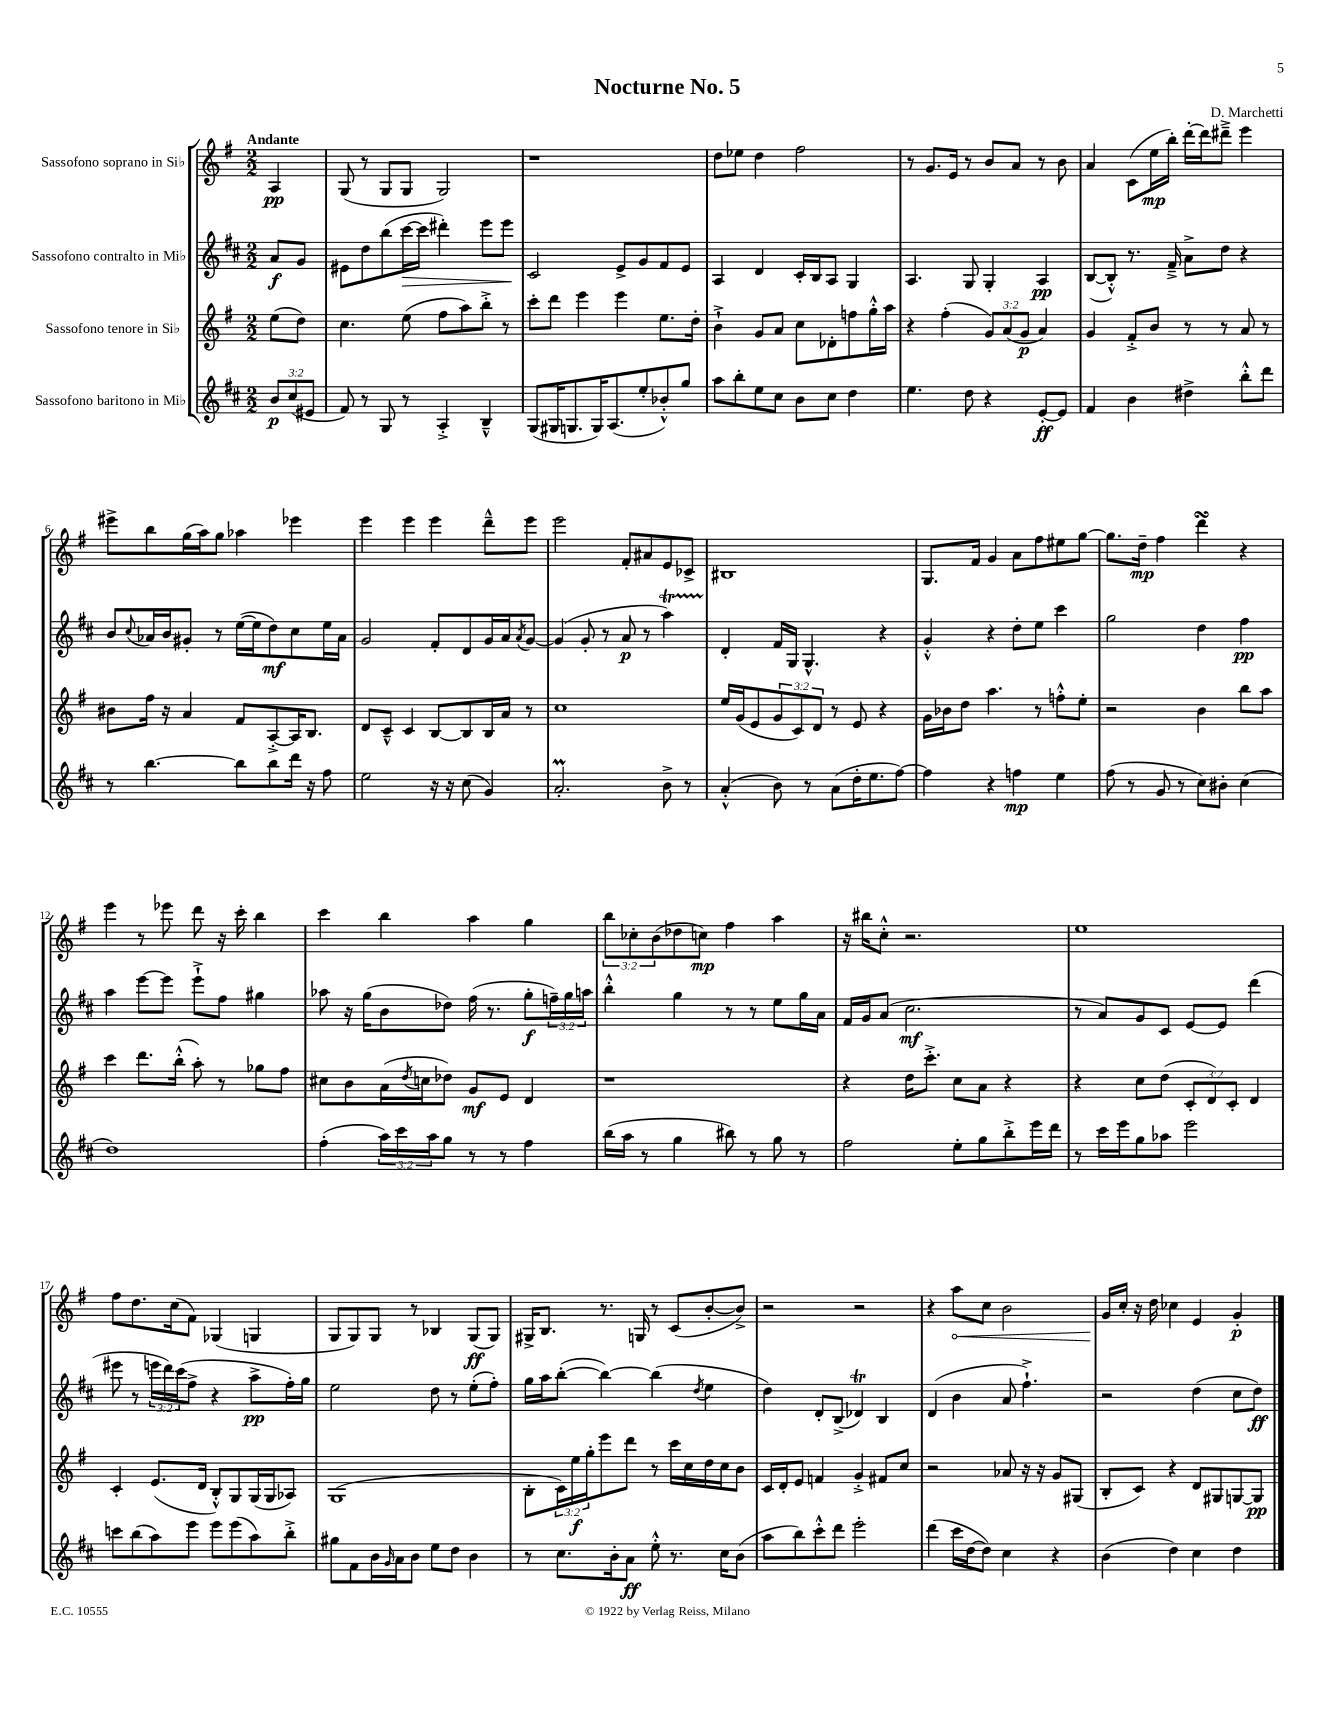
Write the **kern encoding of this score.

**kern	**dynam	**kern	**dynam	**kern	**dynam	**kern	**dynam
*part4	*part4	*part3	*part3	*part2	*part2	*part1	*part1
*staff4	*staff4	*staff3	*staff3	*staff2	*staff2	*staff1	*staff1
*I"Sassofono baritono in Mi♭	*	*I"Sassofono tenore in Si♭	*	*I"Sassofono contralto in Mi♭	*	*I"Sassofono soprano in Si♭	*
*clefG2	*	*clefG2	*	*clefG2	*	*clefG2	*
*k[f#c#]	*	*k[f#]	*	*k[f#c#]	*	*k[f#]	*
*M2/2	*	*M2/2	*	*M2/2	*	*M2/2	*
=	=	=	=	=	=	=	=
!	!	!	!	!	!	!LO:TX:a:B:t=Andante	!
12b/L	p	(8ee\L	.	8a/L	f	4A/	pp
(12cc#/	.	.	.	.	.	.	.
.	.	8dd\J)	.	8g/J	.	.	.
12e#X/J	.	.	.	.	.	.	.
=1	=1	=1	=1	=1	=1	=1	=1
8f#/)	.	4.cc\	.	8e#X\L	.	(8G/	.
8r	.	.	.	8dd\	.	8r	.
8G/	.	.	.	(8bb\	.	8G/L	.
!	!	!	!	!	!LO:HP:b	!	!
8r	.	(8ee\	.	[16ccc#\L	>	8G/J	.
.	.	.	.	16ccc#\JJ]	.	.	.
4A'^/	.	8ff#\L	.	4ddd#X'\)	.	2G/)	.
.	.	8aa\)	.	.	.	.	.
4B~^^/	.	8bb'^\J	.	8eee\L	.	.	.
.	.	8r	.	8eee\J	.	.	.
.	.	.	.	.	]	.	.
=2	=2	=2	=2	=2	=2	=2	=2
(8G/L	.	8ccc'\L	.	2c#/	.	1r	.
16G#X/K	.	8ddd\J	.	.	.	.	.
8.Gn/	.	.	.	.	.	.	.
.	.	4eee\	.	.	.	.	.
16G/K)	.	.	.	.	.	.	.
(8.A/	.	.	.	.	.	.	.
.	.	4eee\	.	8e^/L	.	.	.
8ee'/	.	.	.	8g/	.	.	.
8b-X'^^/)	.	8.ee\L	.	8f#/	.	.	.
8gg/J	.	.	.	8e/J	.	.	.
.	.	16dd'\Jk	.	.	.	.	.
=3	=3	=3	=3	=3	=3	=3	=3
8aa\L	.	4b`^\	.	4A/	.	8dd\L	.
8bb'\	.	.	.	.	.	8ee-X\J	.
8ee\	.	8g/L	.	4d/	.	4dd\	.
8cc#\J	.	8a/J	.	.	.	.	.
8b\L	.	8cc\L	.	16c#'/LL	.	2ff#\	.
.	.	.	.	16B/J	.	.	.
8cc#\J	.	8d-X'\	.	8A/J	.	.	.
4dd\	.	8ffn\	.	4G/	.	.	.
.	.	16gg'^^\L	.	.	.	.	.
.	.	16aa\JJ	.	.	.	.	.
=4	=4	=4	=4	=4	=4	=4	=4
4.ee\	.	4r	.	4.A/	.	8r	.
.	.	.	.	.	.	8.g/L	.
.	.	(4ff#'\	.	.	.	.	.
.	.	.	.	.	.	16e/Jk	.
8dd\	.	.	.	8G/	.	8r	.
4r	.	12g/L)	.	4G'/	.	8b/L	.
.	.	(12a/	.	.	.	.	.
.	.	.	.	.	.	8a/J	.
.	.	12g/J	p	.	.	.	.
[8e'/L	ff	4a/)	.	4A/	pp	8r	.
8e/J]	.	.	.	.	.	8b\	.
=5	=5	=5	=5	=5	=5	=5	=5
4f#/	.	4g/	.	([8B/L	.	4a/	.
.	.	.	.	8B'^^/J])	.	.	.
4b\	.	8f#'^/L	.	8.r	.	(8c\L	.
.	.	8b/J	.	.	.	16ee\L	mp
.	.	.	.	16f#~^/	.	16bb'\JJ)	.
4dd#X^\	.	8r	.	8a^\L	.	[16ddd'\LL	.
.	.	.	.	.	.	16ddd\J]	.
.	.	8r	.	8dd\J	.	8ddd#X~^\J	.
8bb'^^\L	.	8a/	.	4r	.	4eee\	.
8ddd\J	.	8r	.	.	.	.	.
!!LO:LB:g=z
=6	=6	=6	=6	=6	=6	=6	=6
8r	.	8b#X\L	.	8b/L	.	8eee#X^\L	.
.	.	.	.	8qqcc#/	.	.	.
[4.bb\	.	16ff#\Jk	.	16a-X/L	.	8bb\	.
.	.	16r	.	16b/J	.	.	.
.	.	4a/	.	8g#X'/J	.	(16gg\L	.
.	.	.	.	.	.	16aa\J)	.
.	.	.	.	8r	.	8gg\J	.
8bb\L]	.	8f#/L	.	([16ee\LL	.	4aa-X\	.
.	.	.	.	16ee\J]	.	.	.
8bb\	.	[8A'^/	.	8dd\)	mf	.	.
16ddd\Jk	.	16A/K]	.	8cc#\	.	4eee-X\	.
16r	.	8.B/J	.	.	.	.	.
8ff#\	.	.	.	16ee\L	.	.	.
.	.	.	.	16a-\JJ	.	.	.
=7	=7	=7	=7	=7	=7	=7	=7
2ee\	.	8d/L	.	2g/	.	4eee\	.
.	.	8c~^^/J	.	.	.	.	.
.	.	4c/	.	.	.	4eee\	.
16r	.	[8B/L	.	8f#'/L	.	4eee\	.
16r	.	.	.	.	.	.	.
(8cc#\	.	8B/]	.	8d/	.	.	.
4g/)	.	16B/L	.	16g/L	.	8ddd~^^\L	.
.	.	16a/JJ	.	16a/J	.	.	.
.	.	.	.	8qa/	.	.	.
.	.	8r	.	[8g/J	.	8eee\J	.
=8	=8	=8	=8	=8	=8	=8	=8
2.aM'/	.	1cc	.	(4g/]	.	2eee\	.
.	.	.	.	8g'/	.	.	.
.	.	.	.	8r	.	.	.
.	.	.	.	8a/	p	8f#'/L	.
.	.	.	.	8r	.	8a#X/	.
8b^\	.	.	.	4aaT\)	.	8e/	.
8r	.	.	.	.	.	8c-X^/J	.
=9	=9	=9	=9	=9	=9	=9	=9
(4a'^^/	.	16ee/LL	.	4d'/	.	1B#X	.
.	.	(16g/J	.	.	.	.	.
.	.	8e/	.	.	.	.	.
8b\)	.	12g/	.	16f#/LL	.	.	.
.	.	.	.	16G/JJ	.	.	.
.	.	12c/)	.	.	.	.	.
8r	.	.	.	4.G^^/	.	.	.
.	.	12d/J	.	.	.	.	.
(8a\L	.	8r	.	.	.	.	.
16dd'\K	.	8e/	.	.	.	.	.
8.ee\	.	.	.	.	.	.	.
.	.	4r	.	4r	.	.	.
[8ff#\J)	.	.	.	.	.	.	.
=10	=10	=10	=10	=10	=10	=10	=10
4ff#\]	.	16g\LL	.	4g'^^/	.	8.G/L	.
.	.	16b-X\J	.	.	.	.	.
.	.	8dd\J	.	.	.	.	.
.	.	.	.	.	.	16f#/Jk	.
4r	.	4.aa\	.	4r	.	4g/	.
4ffn\	mp	.	.	8dd'\L	.	8a\L	.
.	.	8r	.	8ee\J	.	8ff#\	.
4ee\	.	8ffn'^^\L	.	4ccc#\	.	8ee#X\	.
.	.	8ee'\J	.	.	.	[8gg\J	.
=11	=11	=11	=11	=11	=11	=11	=11
(8ff#\	.	2r	.	2gg\	.	8.gg\L]	.
8r	.	.	.	.	.	.	.
.	.	.	.	.	.	16dd~\Jk	mp
8g/	.	.	.	.	.	4ff#\	.
8r	.	.	.	.	.	.	.
8cc#\L)	.	4b\	.	4dd\	.	4dddsSSS\	.
8b#X'\J	.	.	.	.	.	.	.
(4cc#\	.	8bb\L	.	4ff#\	pp	4r	.
.	.	8aa\J	.	.	.	.	.
!!LO:LB:g=z
=12	=12	=12	=12	=12	=12	=12	=12
1dd)	.	4ccc\	.	4aa\	.	4eee\	.
.	.	8.ddd\L	.	[8eee\L	.	8r	.
.	.	.	.	8eee\J]	.	8eee-X\	.
.	.	(16bb'^^\Jk	.	.	.	.	.
.	.	8aa'\)	.	8eee`^\L	.	8ddd\	.
.	.	8r	.	8ff#\J	.	16r	.
.	.	.	.	.	.	16ccc'\	.
.	.	8gg-X\L	.	4gg#X\	.	4bb\	.
.	.	8ff#\J	.	.	.	.	.
=13	=13	=13	=13	=13	=13	=13	=13
(4ff#'\	.	8cc#X\L	.	8aa-X\	.	4ccc\	.
.	.	8b\	.	16r	.	.	.
.	.	.	.	(16gg\KL	.	.	.
24aa\LL)	.	(16a\L	.	8b\	.	4bb\	.
24ccc#\	.	.	.	.	.	.	.
.	.	8qdd/	.	.	.	.	.
.	.	16ccn\J	.	.	.	.	.
24aa\J	.	.	.	.	.	.	.
8gg\J	.	8dd-X\J)	.	8dd-X\J)	.	.	.
8r	.	8g/L	mf	(16ff#\	.	4aa\	.
.	.	.	.	8.r	.	.	.
8r	.	8e/J	.	.	.	.	.
4ff#\	.	4d/	.	8gg'\L	f	4gg\	.
.	.	.	.	24ffn~\L)	.	.	.
.	.	.	.	24gg\	.	.	.
.	.	.	.	24aan\JJ	.	.	.
=14	=14	=14	=14	=14	=14	=14	=14
(16bb\LL	.	1r	.	4bb'^^\	.	12bb\L	.
16aa\JJ	.	.	.	.	.	.	.
.	.	.	.	.	.	12cc-X'\	.
8r	.	.	.	.	.	.	.
.	.	.	.	.	.	(12b\	.
4gg\	.	.	.	4gg\	.	8dd-X\	.
.	.	.	.	.	.	8ccn\J)	mp
8bb#X\)	.	.	.	8r	.	4ff#\	.
8r	.	.	.	8r	.	.	.
8gg\	.	.	.	8ee\L	.	4aa\	.
8r	.	.	.	16gg\L	.	.	.
.	.	.	.	16a\JJ	.	.	.
=15	=15	=15	=15	=15	=15	=15	=15
2ff#\	.	4r	.	16f#/LL	.	16r	.
.	.	.	.	16g/J	.	16bb#X\KL	.
.	.	.	.	(8a/J	.	8cc'^^\J	.
.	.	16dd\KL	.	2.cc#\	mf	2.r	.
.	.	8.ccc'^\J	.	.	.	.	.
8ee'\L	.	8cc\L	.	.	.	.	.
8gg\	.	8a\J	.	.	.	.	.
8bb'^\	.	4r	.	.	.	.	.
16eee\L	.	.	.	.	.	.	.
16ddd\JJ	.	.	.	.	.	.	.
=16	=16	=16	=16	=16	=16	=16	=16
8r	.	4r	.	8r	.	1ee	.
16ccc#\LL	.	.	.	8a/L)	.	.	.
16eee\J	.	.	.	.	.	.	.
8gg\	.	8cc\L	.	8g/	.	.	.
8aa-X\J	.	(8dd\J	.	8c#/J	.	.	.
2eee\	.	12c'/L	.	[8e/L	.	.	.
.	.	12d/)	.	.	.	.	.
.	.	.	.	8e/J]	.	.	.
.	.	12c'/J	.	.	.	.	.
.	.	4d/	.	(4ddd\	.	.	.
!!LO:LB:g=z
=17	=17	=17	=17	=17	=17	=17	=17
8cccn\L	.	4c'/	.	8eee#X\	.	8ff#\L	.
(8bb\	.	.	.	8r	.	8.dd\	.
8aa\)	.	(8.e/L	.	24eeen\LL	.	.	.
.	.	.	.	24ddd\)	.	.	.
.	.	.	.	.	.	(16cc\k	.
.	.	.	.	(24ccc#\J	.	.	.
8eee\J	.	.	.	8ff#^\J	.	8f#\J)	.
.	.	16d/Jk	.	.	.	.	.
8eee\L	.	8B'^^/L)	.	4r	.	(4G-X/	.
(8eee\	.	8G/	.	.	.	.	.
8aa\)	.	(16G/L	.	8aa^\L	pp	4Gn/	.
.	.	16G/J	.	.	.	.	.
8bb'^\J	.	8A-X/J)	.	16ff#'\L)	.	.	.
.	.	.	.	16gg\JJ	.	.	.
=18	=18	=18	=18	=18	=18	=18	=18
8gg#X\L	.	(1G	.	2ee\	.	8G/L	.
8f#\	.	.	.	.	.	8G/)	.
16b\L	.	.	.	.	.	8G/J	.
16qqg/	.	.	.	.	.	.	.
16a\J	.	.	.	.	.	.	.
8b\J	.	.	.	.	.	8r	.
8ee\L	.	.	.	8dd\	.	4B-X/	.
8dd\J	.	.	.	8r	.	.	.
4b\	.	.	.	(8ee'\L	.	(8G/L	ff
.	.	.	.	8ff#'\J)	.	8G/J)	.
=19	=19	=19	=19	=19	=19	=19	=19
8r	.	8B'\L	.	16gg\LL	.	16G#X^/KL	.
.	.	.	.	16aa\J	.	8.B/J	.
8.cc#\L	.	24c\L)	.	([8bb'\J	.	.	.
.	.	24ee\	f	.	.	.	.
.	.	24gg'\J	.	.	.	.	.
.	.	8eee\	.	4bb\_)	.	8.r	.
16b'\k	.	.	.	.	.	.	.
8a\J	ff	8ddd\J	.	.	.	.	.
.	.	.	.	.	.	16Gn/	.
8ee'^^\	.	8r	.	(4bb\]	.	8r	.
8.r	.	16ccc\LL	.	.	.	(8c/L	.
.	.	16cc\	.	.	.	.	.
.	.	.	.	8qdd/	.	.	.
.	.	16dd\	.	4ee\	.	[8b'/	.
16cc#\KL	.	16cc\J	.	.	.	.	.
(8b\J	.	8b\J	.	.	.	8b^/J])	.
=20	=20	=20	=20	=20	=20	=20	=20
8aa\L	.	16c/LL	.	4dd\)	.	2r	.
.	.	16d'/J	.	.	.	.	.
8bb\)	.	8e/J	.	.	.	.	.
8ccc#'^^\	.	4fn/	.	8d'/L	.	.	.
8ddd\J	.	.	.	(8B^/J	.	.	.
2eee'\	.	4g'^/	.	4d-XT/)	.	2r	.
.	.	8f#X/L	.	4B/	.	.	.
.	.	8cc/J	.	.	.	.	.
=21	=21	=21	=21	=21	=21	=21	=21
(4ddd\	.	2r	.	(4d/	.	4r	.
!	!	!	!	!	!	!	!LO:HP:b
16ccc#\LL	.	.	.	4b\	.	8aa\L	<
[16dd\J	.	.	.	.	.	.	.
8dd\J])	.	.	.	.	.	8cc\J	.
4cc#\	.	8a-X/	.	8a/	.	2b\	.
.	.	16r	.	4.ff#`^\)	.	.	.
.	.	16r	.	.	.	.	.
4r	.	8g/L	.	.	.	.	.
.	.	(8G#X/J	.	.	.	.	.
=22	=22	=22	=22	=22	=22	=22	=22
(4b\	.	8B'/L	.	2r	.	16g/LL	.
.	.	.	.	.	.	16cc'/JJ	[
.	.	8c/J)	.	.	.	16r	.
.	.	.	.	.	.	16dd\	.
4dd\)	.	4r	.	.	.	4cc-X\	.
4cc#\	.	8d/L	.	(4dd\	.	4e/	.
.	.	8G#X/	.	.	.	.	.
4dd\	.	[8Gn/	.	8cc#\L	.	4g'/	p
.	.	8G/J]	pp	8dd\J)	ff	.	.
==	==	==	==	==	==	==	==
*-	*-	*-	*-	*-	*-	*-	*-
